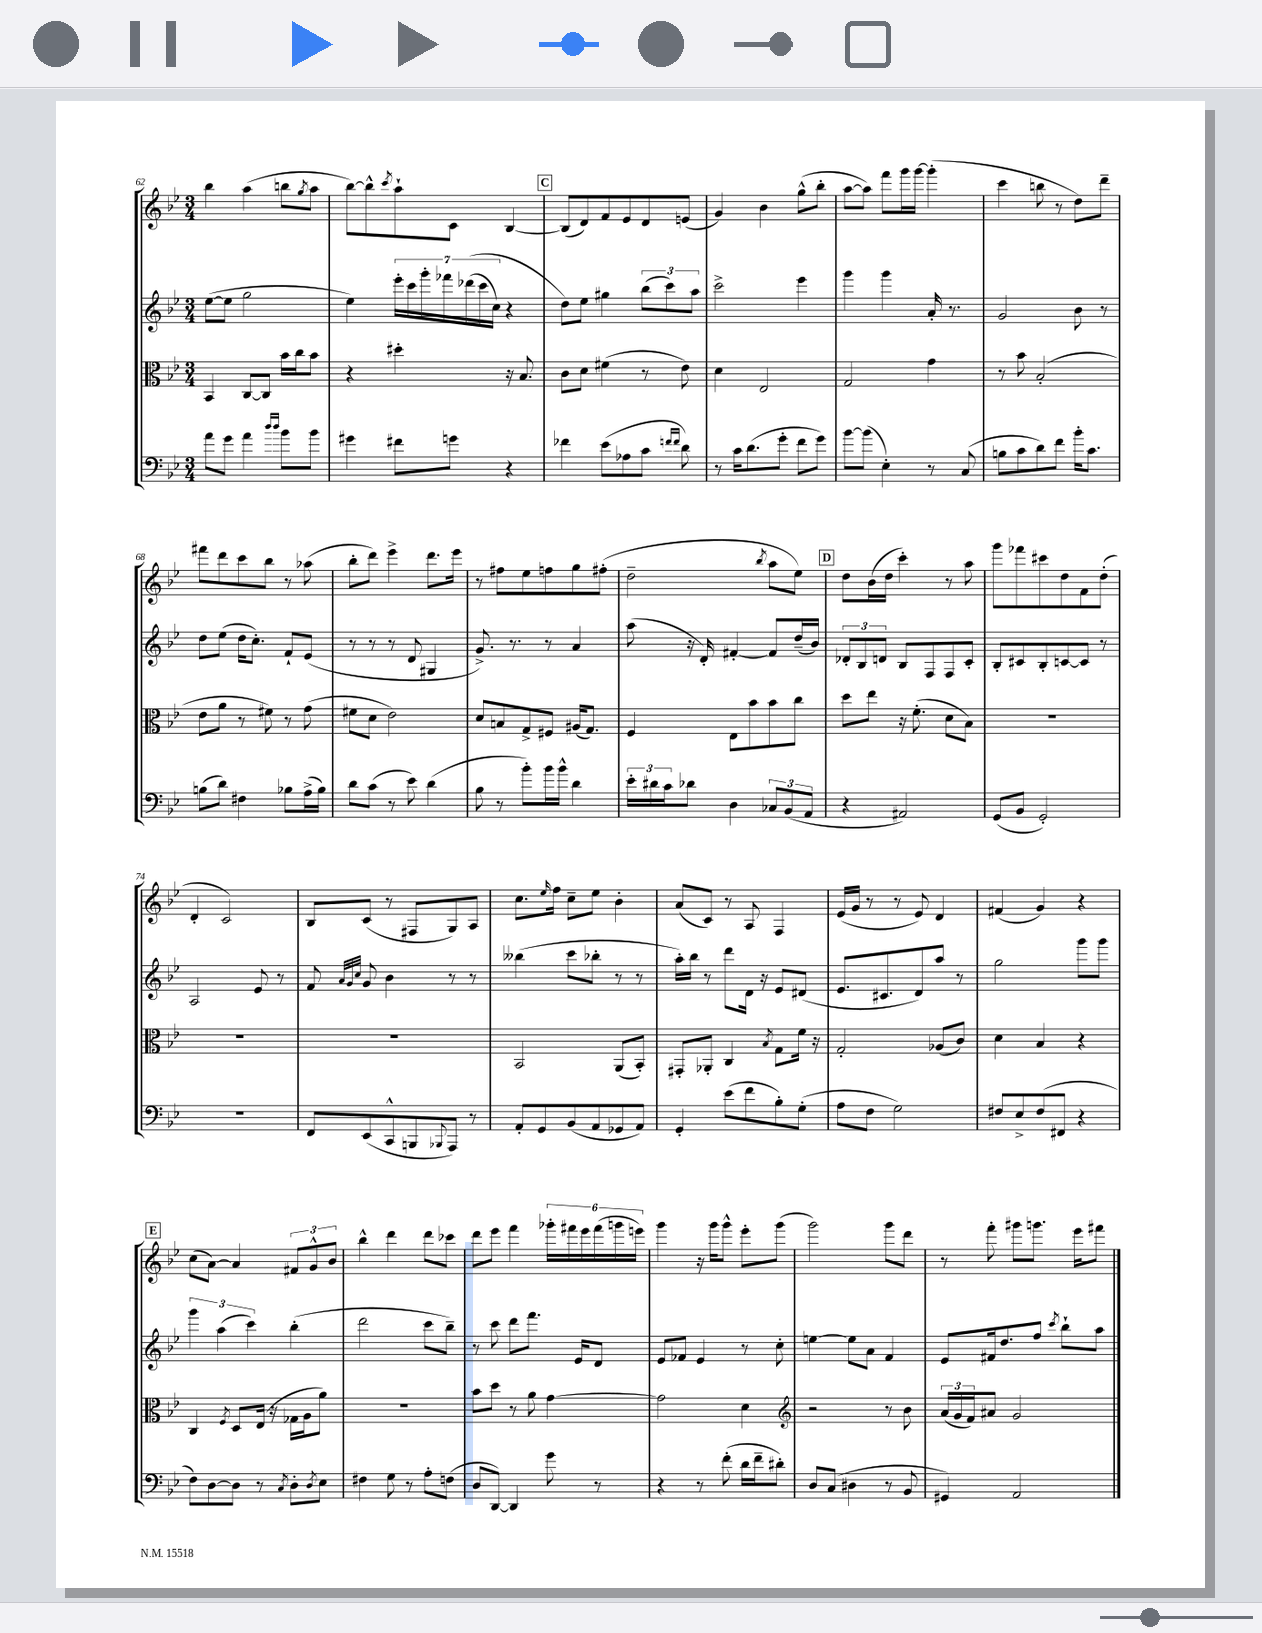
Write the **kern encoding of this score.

**kern	**kern	**kern	**kern
*part4	*part3	*part2	*part1
*staff4	*staff3	*staff2	*staff1
*clefF4	*clefC3	*clefG2	*clefG2
*k[b-e-]	*k[b-e-]	*k[b-e-]	*k[b-e-]
*M3/4	*M3/4	*M3/4	*M3/4
=62	=62	=62	=62
8a\L	4BB-/	([8ee-\L	4bb-\
8g\J	.	8ee-\J]	.
4a\	[8C/L	2gg\	(4aa\
.	8C/J]	.	.
16qqdd/LL	.	.	.
16qqdd/JJ	.	.	.
8b-\L	16b-\LL	.	8bbn\L
.	16cc\J	.	.
.	.	.	8qgg/
8b-\J	8b-\J	.	8aa\J
=63	=63	=63	=63
4g#X\	4r	4ee-\)	[8bb-\L)
.	.	.	8bb-^^\]
.	.	.	8qccc/
8f#X\L	4dd#X'\	28eee-'\LL	8aa`\
.	.	28ccc\	.
.	.	28ggg'\	.
.	.	28fff-X\	.
8gn\J	.	.	8c\J
.	.	((28ddd-X\	.
.	.	28ccc\	.
.	.	28cc\JJ)	.
4r	16r	4r	[4B-/
.	8.B-/	.	.
!!LO:REH:place=s1:t=C
=64	=64	=64	=64
4f-X\	8c\L	8dd\L)	(8B-/L]
.	8d\J	8ee-\J	8d/)
(8e-\L	(4f#X\	4gg#X\	8f/
8A-X\	.	.	8e-/
8c\J	8r	(12bb-\L	8d/
.	.	12ccc\)	.
16qqfn/LL	.	.	.
16qqf/JJ	.	.	.
8d\)	8e-\)	.	(8en/J
.	.	12aa\J	.
=65	=65	=65	=65
8r	4d\	2ccc^\	4g/)
16c\KL	.	.	.
(8.d\	.	.	.
.	2E-/	.	4b-\
8g'\J	.	.	.
8f\L	.	4eee-\	(8gg^^\L
8g\J)	.	.	8bb-'\J
=66	=66	=66	=66
[8b-\L	2G/	4ggg\	[8aa\L
(8b-\J]	.	.	8aa\J])
4E-'\)	.	4ggg\	8fff\L
.	.	.	16ggg\L
.	.	.	[16ggg\JJ
8r	4g\	16a'/	(4ggg'\]
.	.	8.r	.
(8C/	.	.	.
=67	=67	=67	=67
8Bn\L	8r	2g/	4ccc\
8c\	8b-\	.	.
8d\)	(2B-'/	.	8bbn\
8f\J	.	.	8r
16b-'\KL	.	8b-\	8dd\L)
8.c\J	.	.	.
.	.	8r	8ddd~\J
!!LO:LB:g=z
=68	=68	=68	=68
(8Bn\L	8e-\L	8dd\L	8fff#X\L
8d\J)	8a\J	(8ee-\J	8ddd\
4F#X\	8r	16dd\KL	8ccc\
.	.	8.cc'\J)	.
.	8f#X\)	.	8bb-\J
8B-X\L	8r	8f`/L	8r
(16A^\L	(8g\	(8e-/J	(8aa-X\
16B-\JJ)	.	.	.
=69	=69	=69	=69
8d\L	8f#X\L	8r	8bb-'\L
(8c\J	8d\J	8r	8ddd\J)
8r	2e-\)	8r	4eee-^\
8e-\)	.	8d/	.
(4d\	.	4G#X/	8.ddd\L
.	.	.	16eee-\Jk
=70	=70	=70	=70
8B-\	8d/L	8.g^/)	8r
8r	8Bn/	.	8ff#X\L
.	.	8.r	.
8b-'\L)	8G^/	.	8ee-\
16b-\L	8F#X/J	8r	8ffn\
16b-^^\JJ	.	.	.
4d\	(16A#X/KL	4a/	8gg\
.	8.G/J)	.	.
.	.	.	(8ff#X'\J
=71	=71	=71	=71
24e-'\LL	4F/	(8aa\	2dd~\
24d#X\	.	.	.
24c\J	.	.	.
8d-X\J	.	16r	.
.	.	16d'/)	.
4D\	8E-\L	[4f#X'/	.
.	8b-\	.	.
.	.	.	8qbb-/
12C-X/L	8b-\	8f#/L]	8aa\L
(12BB-/	.	.	.
.	8cc\J	(16dd~/L	8ee-\J)
12AA/J	.	.	.
.	.	16b-/JJ)	.
!!LO:REH:place=s1:t=D
=72	=72	=72	=72
4r	8dd\L	12d-X'/L	8dd\L
.	.	12B-/	.
.	8ee-\J	.	(16b-\L
.	.	12dn/J	.
.	.	.	16dd\JJ
2AA#X/)	16r	8B-/L	4ccc'\)
.	(8.f'\	.	.
.	.	8F/	.
.	8d\L	8F/	8r
.	8B-\J)	8c'/J	8aa\
=73	=73	=73	=73
(8GG/L	2.r	8B-'/L	8ggg\L
8BB-/J	.	8c#X/	8fff-X\
2GG'/)	.	8B-'/	8ccc#X\
.	.	[8cn/	8dd\
.	.	8c/J]	8f\
.	.	8r	(8dd'\J
!!LO:LB:g=z
=74	=74	=74	=74
2.r	2.r	2A/	4d'/
.	.	.	2c/)
.	.	8e-/	.
.	.	8r	.
=75	=75	=75	=75
8FF/L	2.r	8f/	8B-/L
.	.	32qqa/LLL	.
.	.	32qqg/	.
.	.	32qqcc/JJJ	.
(8EE-/	.	8g/	(8c/J
8CC^^/	.	4b-\	8r
8BBBn/	.	.	8F#X/L
8qqBBB-X/	.	.	.
8AAA/J)	.	8r	8G/)
8r	.	8r	8A/J
=76	=76	=76	=76
8AA'/L	2BB-/	(4bb--X\	8.cc\L
8GG/	.	.	.
.	.	.	16qqee-/
.	.	.	16ff\Jk
(8BB-/	.	8ccc\L	8cc~\L
8AA/	.	8bb-X'\J	8ee-\J
8GG-X/	(8AA/L	8r	4b-'\
8AA/J)	8BB-'/J)	8r	.
=77	=77	=77	=77
4GG'/	8GG#X'/L	16aa'\LL)	(8a/L
.	.	16bb-\JJ	.
.	8AA-X'/J	8r	8c/J)
(8e-\L	4C/	8ddd\L	8r
8f\	.	16d\Jk	8A/
.	.	16r	.
.	8qB-/	.	.
8B-'\)	8G\L	8e-/L	4F/
(8G'\J	16f\Jk	(8d#X/J	.
.	16r	.	.
=78	=78	=78	=78
8A\L	2G'/	8.e-/L	(16e-/LL
.	.	.	16g/JJ
8F\J	.	.	8r
.	.	8.c#X/	.
2G\)	.	.	8r
.	.	8d/)	8e-/)
.	(8A-X/L	8aa/J	4d/
.	8c/J)	8r	.
=79	=79	=79	=79
8F#X/L	4d\	2gg\	(4f#X/
8E-^/	.	.	.
(8F#/	4B-/	.	4g/)
8FF#X/J	.	.	.
4r	4r	8ggg\L	4r
.	.	8ggg\J	.
!!LO:LB:g=z
!!LO:REH:place=s1:t=E
=80	=80	=80	=80
8F\L)	4C/	6ggg\	(8cc\L
[8D\	.	.	[8a\J)
.	.	(6aa\	.
.	8qF/	.	.
8D\J]	8D/L	.	4a/]
.	.	6ccc\)	.
8r	(16E-/Jk	.	.
.	16r	.	.
8qC/	.	.	.
8D'\L	16G-X\LL	(4bb-'\	12f#X/L
.	16A\J	.	.
.	.	.	12g^^/
8qD/	.	.	.
8E-\J	8a\J)	.	.
.	.	.	12b-/J
=81	=81	=81	=81
4F#X\	2.r	2ddd\	4bb-^^\
8G\	.	.	4ddd\
8r	.	.	.
8A'\L	.	8ccc\L	8ddd\L
(8Fn\J	.	8bb-~\J)	8ccc-X\J
=82	=82	=82	=82
8D/L	8b-\L	8r	8ddd\L
[8DD/J)	8dd\J	8ccc\	8eee-\J
4DD/]	8r	8ddd\L	4fff\
.	8a\	8.fff\J	.
8g\	[4g\	.	24ggg-X'\LL
.	.	.	24fff#X\
.	.	16e-/KL	.
.	.	.	24eee-\
8r	.	8d/J	(24fff#\
.	.	.	24gggn\
.	.	.	24eeen\JJ)
=83	=83	=83	=83
4r	2g\]	8e-/L	4ggg\
.	.	8f-X/J	.
8r	.	4e-/	16r
.	.	.	16ggg\KL
(8f'\	.	.	8ggg^^\J
16d\LL	4d\	8r	8eee-'\L
16f~\J	.	.	.
8d#X'\J)	.	8cc'\	(8ggg\J
=84	=84	=84	=84
*	*clefG2	*	*
8D/L	2r	[4een\	2ggg\)
(8C/J	.	.	.
4D#X\	.	8ee\L]	.
.	.	8a\J	.
8r	8r	4f/	8ggg\L
8BB-/	8b-\	.	8ddd\J
=85	=85	=85	=85
4GG#X/)	(24a/LL	8e-/L	8r
.	24g/	.	.
.	24f/J)	.	.
.	8a#X/J	16f#X/k	8fff'\
.	.	8.dd/	.
2AA/	2g/	.	8ggg#X\L
.	.	8ff/J	8.gggn\J
.	.	8qccc/	.
.	.	8bb-`\L	.
.	.	.	16eee-\KL
.	.	8aa\J	8fff#X\J
==	==	==	==
*-	*-	*-	*-
